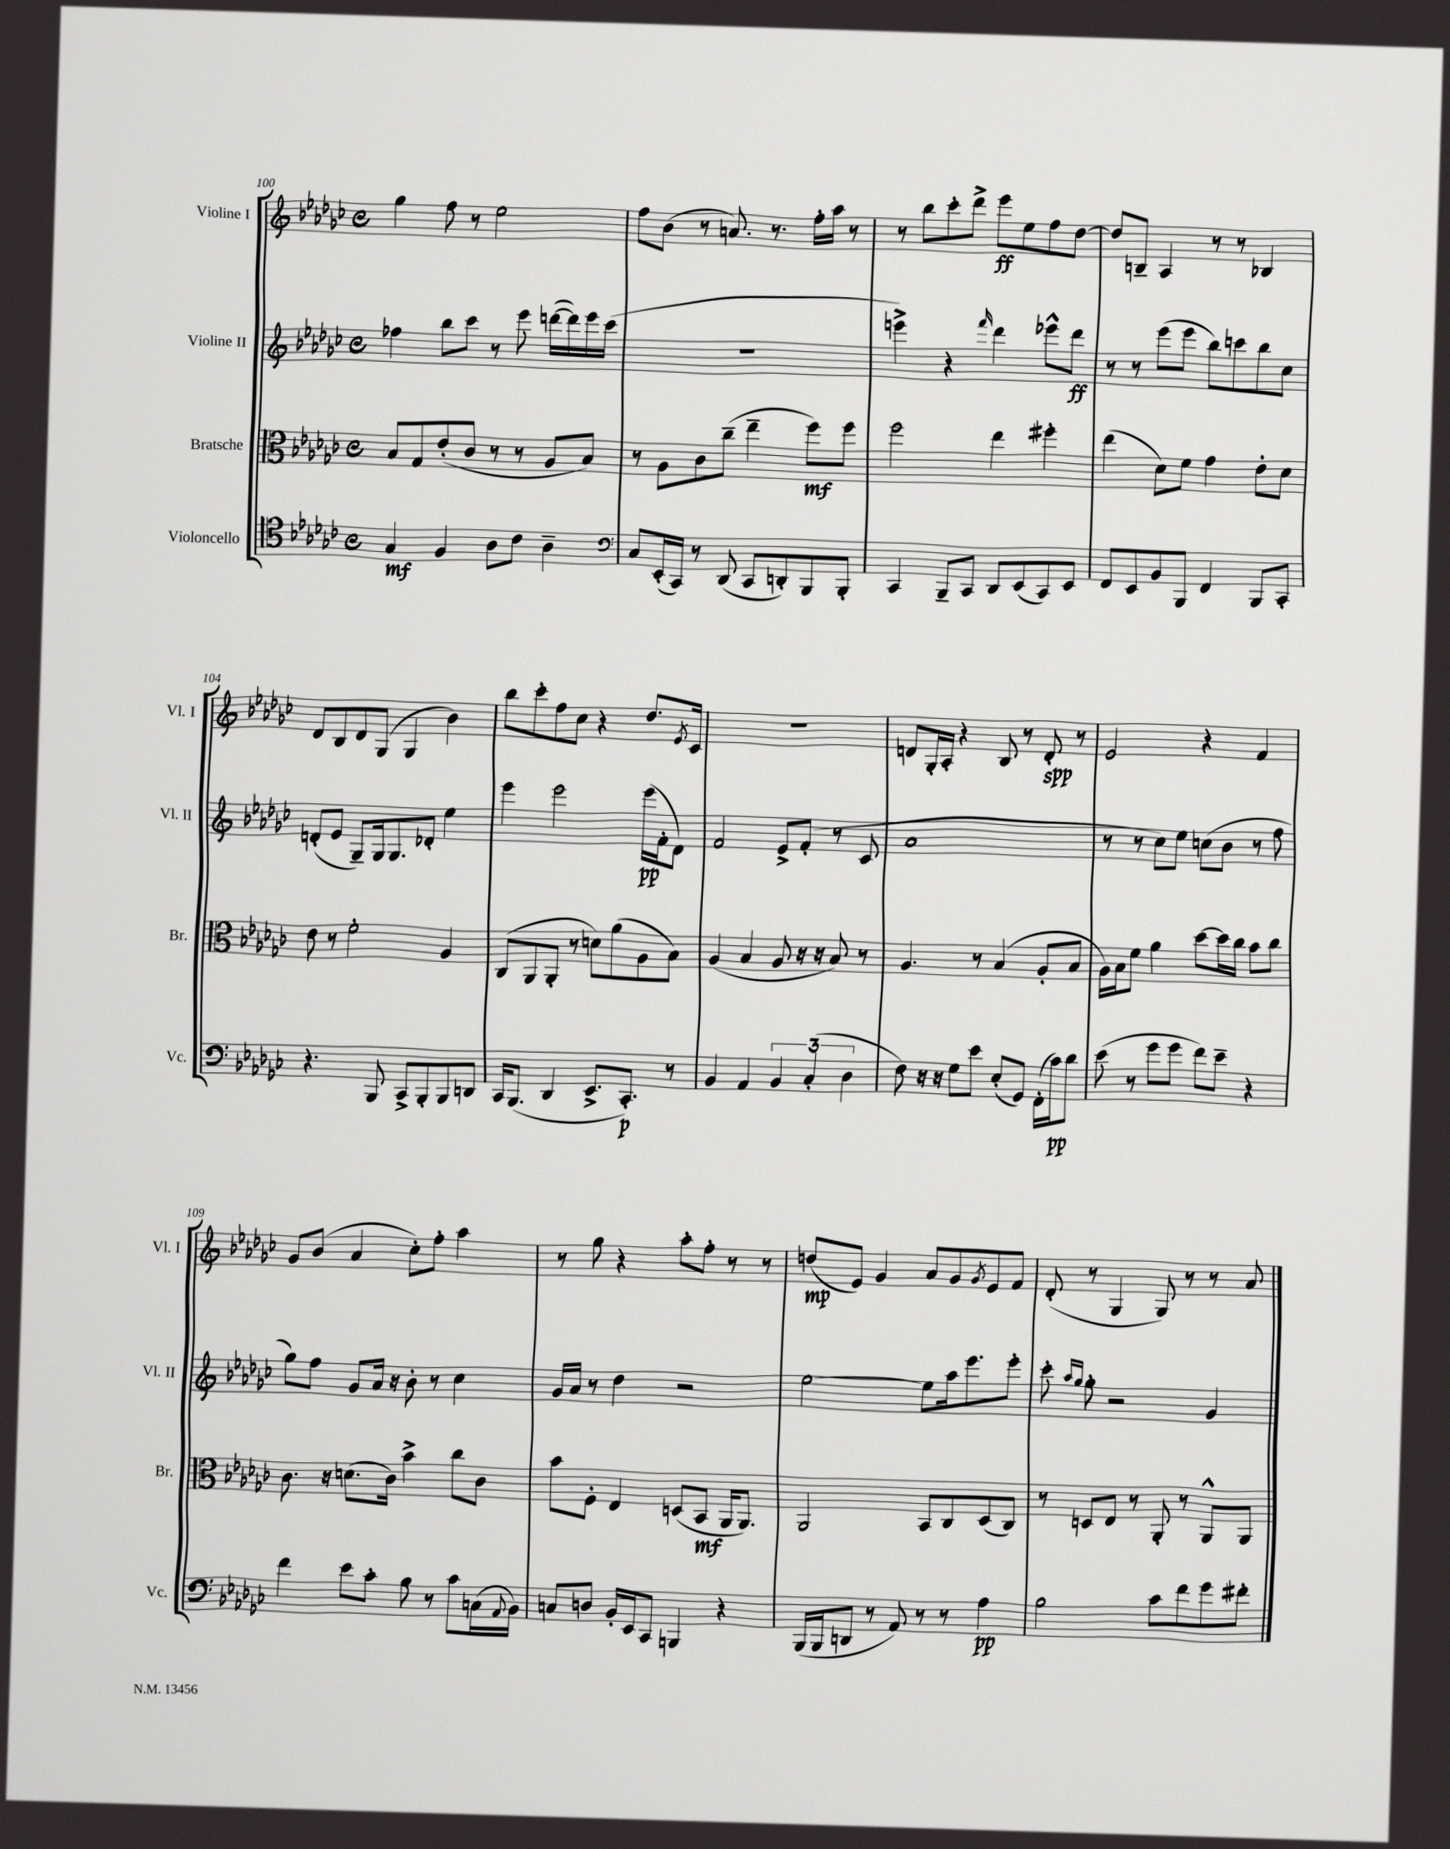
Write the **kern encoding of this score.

**kern	**kern	**kern	**kern
*staff4	*staff3	*staff2	*staff1
*clefC4	*clefC3	*clefG2	*clefG2
*k[b-e-a-d-g-c-]	*k[b-e-a-d-g-c-]	*k[b-e-a-d-g-c-]	*k[b-e-a-d-g-c-]
*M4/4	*M4/4	*M4/4	*M4/4
*met(c)	*met(c)	*met(c)	*met(c)
4G-	8B-	4ff-	4gg-
.	8G-	.	.
4F	(8e-'	8bb-	8ff
.	8c-	8ccc-	8r
8A-	8r	8r	2ee-
8c-	8r	8eee-	.
4A-~	8A-	([16ddd	.
.	.	16ddd])	.
.	8B-)	16eee-	.
.	.	(16ccc-	.
=	=	=	=
*clefF4	*	*	*
8C-	8r	1r	8ff
(16EE-'	8A-	.	(8b-
16CC-)	.	.	.
8r	8c-	.	8r
(8DD-	(8cc-~	.	8.a)
8CC-	4ee-~	.	.
.	.	.	8.r
8DD')	.	.	.
8BBB-	8ff)	.	16ff'
.	.	.	16aa-
8BBB-'	8ff	.	8r
=	=	=	=
4CC-	2ff	4eee^)	8r
.	.	.	8bb-
8BBB-~	.	4r	8ccc-'
8CC-	.	.	8ddd-^
.	.	16qqfff	.
8DD-	4ee-	4ddd-	8eee-
(8EE-	.	.	8ee-
8CC-)	4ff#'	8eee-^^	8ff
8EE-	.	8ddd-	[8dd-
=	=	=	=
8FF	(4ee-	8r	8dd-]
8EE-	.	8r	8B~
8BB-	8d-)	(8eee-	4A-
8BBB-	8f	8eee-	.
4FF	4g-	8bb-)	8r
.	.	8ccc	8r
8BBB-	8e-'	8bb-	4B-
8CC-'	8d-	8cc-	.
=	=	=	=
4.r	8e-	(8d'	8d-
.	8r	8e-	8B-
.	2f'	8G-~)	8d-
8BBB-	.	16G-	(8G-
.	.	8.G-	.
8CC-^	.	.	4G-
8BBB-'	.	8d-'	.
8BBB-	4A-	4ee-	4b-)
8DD	.	.	.
=	=	=	=
16CC-	(8C-	4eee-	8bb-
(8.BBB-	.	.	.
.	8AA-	.	8ccc-'
4DD-	8AA-'	2eee-	8ff
.	8r	.	8cc-
8.EE-^	8d)	.	4r
.	(8a-	.	.
8.CC-')	.	.	.
.	8A-	(16eee-	8.dd-
.	.	16f'	.
8r	8B-)	8d-)	.
.	.	.	8qe-
.	.	.	16c-
=	=	=	=
4BB-	(4A-	2f	1r
4AA-	4B-	.	.
6BB-	8A-	8e-^	.
.	16r	(8f'	.
(6C-'	.	.	.
.	16r	.	.
.	8B-)	8r	.
6D-	.	.	.
.	8r	8c-	.
=	=	=	=
8F)	4.A-	1a-	8d
16r	.	.	16G-'
16r	.	.	16A-'
8G-	.	.	4r
8e-	8r	.	.
(8E-'	(4B-	.	8B-
8GG-)	.	.	8r
(16FF'	8A-'	.	8d'
16c-)	.	.	.
8d-	8B-	.	8r
=	=	=	=
(8e-	16A-)	8r	2e-
.	16B-	.	.
8r	8f	8r	.
8g-	4a-	8cc-)	.
8g-	.	8ee-	.
8f)	[8dd-	(8cc	4r
8e-~	16dd-]	8b-	.
.	16cc-	.	.
4r	8b-	8r	4f
.	8cc-	8ff	.
=	=	=	=
4f	8.c-	8gg-)	8g-
.	.	8ff	(8b-
.	16r	.	.
8e-	(8.d	8g-	4a-
8c-'	.	16a-	.
.	16c-)	16r	.
8B-	4b-^	8b-'	8cc-')
8r	.	8r	8ff'
8c-	8cc-	4cc-	4aa-
(16C	8c-	.	.
8qqAA-	.	.	.
16BB-)	.	.	.
=	=	=	=
8C	8b-	16g-	8r
.	.	16a-	.
8D	8F'	8r	8gg-
16BB-'	4E-	4dd-	4r
16EE-	.	.	.
8CC-	.	.	.
4BBB	(8D	2r	8aa-'
.	8BB-	.	8ff'
4r	16AA-	.	8r
.	8.AA-)	.	.
.	.	.	8r
=	=	=	=
(16BBB-	2AA-	[2ee-	(8dd
16BBB-	.	.	.
8DD	.	.	8e-)
8r	.	.	4g-
8AA-)	.	.	.
8r	8BB-	8ee-]	8a-
8r	8C-	16aa-	8g-
.	.	8.eee-	.
.	.	.	8qg-
4A-	(8D-	.	8e-
.	8C-)	8eee-'	8f
=	=	=	=
2B-	8r	8ccc-'	(8d-'
.	.	16qqaa-	.
.	.	16qqgg-	.
.	8D	8gg-'	8r
.	8E-	2r	4G-
.	8r	.	.
8c-	8AA-'	.	8G-)
8f	8r	.	8r
8g-	8AA-^^	4g-	8r
8f#'	8AA-	.	8a-
==	==	==	==
*-	*-	*-	*-
